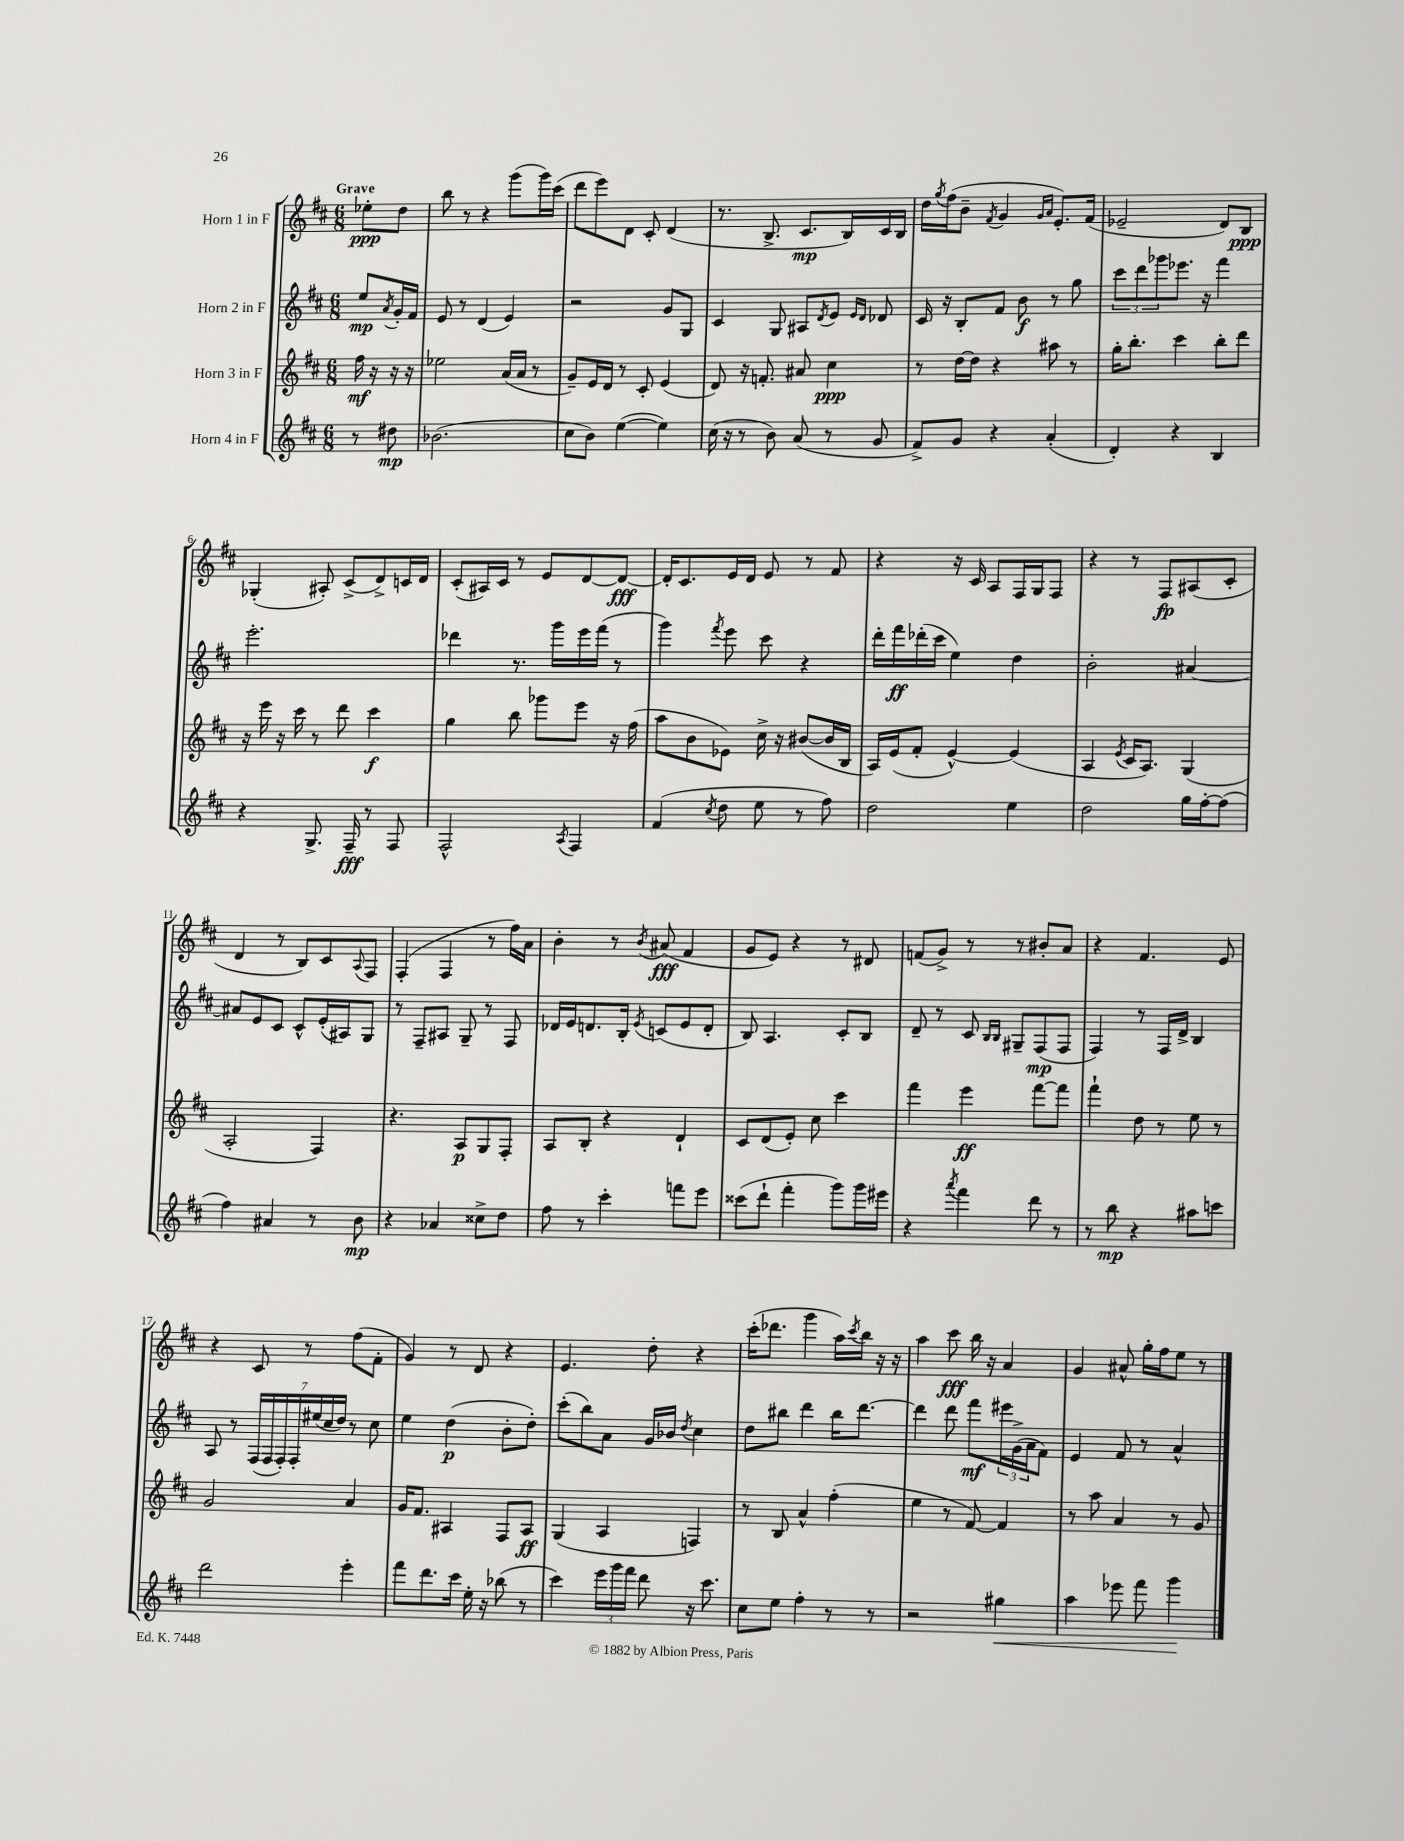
<<
\new StaffGroup <<
\new Staff = "s0" \with { instrumentName = "Horn 1 in F" } {
    \clef treble \key d \major \numericTimeSignature \time 6/8 \partial 4 \tempo "Grave"
    ees''8-.\ppp d''8 |
    b''8 r8 r4 g'''8( g'''16) cis'''16( |
    d'''8 e'''8) d'8 cis'8-. d'4( |
    r8. b8.-> cis'8.\mp b16) cis'16 b16 |
    d''16 \acciaccatura { g''8 } fis''16( b'8-- \acciaccatura { fis'8 } g'4 \grace { g'16 a'16 } e'8.-.) fis'16( |
    ees'2-- d'8) b8\ppp |
    ges4-.( ais8-.) cis'8->( d'8->) c'16 d'16 |
    cis'8-.( ais16) cis'16 r8 e'8 d'8~ d'8~\fff |
    d'16-. cis'8. e'16 d'16 e'8 r8 fis'8 |
    r4 r16 cis'16 a8 fis16 g16 fis8 |
    r4 r8 fis8\fp ais8( cis'8-. |
    d'4 r8 b8) cis'8 \appoggiatura { a8 } fis8 |
    fis4-.( fis4 r8 fis''16) a'16 |
    b'4-. r8 \acciaccatura { b'8 } ais'8\fff( fis'4 |
    g'8 e'8) r4 r8 dis'8 |
    f'8( g'8->) r8 r8 bis'8-. a'8 |
    r4 fis'4. e'8 |
    r4 cis'8 r8 fis''8( fis'8-. |
    g'4) r8 d'8 r4 |
    e'4. d''8-. r4 |
    cis'''16-.( des'''8. g'''4 a''16) \acciaccatura { cis'''8 } b''16 r16 r16 |
    a''4 cis'''8\fff b''16 r16 a'4 |
    g'4 ais'8-^ g''16-. fis''16 e''8 r8 \bar "|." |
}
\new Staff = "s1" \with { instrumentName = "Horn 2 in F" } {
    \clef treble \key d \major \numericTimeSignature \time 6/8 \partial 4
    e''8\mp \acciaccatura { a'8 } g'16-. fis'16 |
    e'8 r8 d'4( e'4) |
    r2 g'8 g8 |
    cis'4 g8 ais8 \acciaccatura { d'8 } e'8 \grace { e'16 d'16 } des'8 |
    cis'16 r16 b8-. fis'8 b'8\f r8 g''8 |
    \tuplet 3/2 { cis'''8 d'''8 ges'''8 } ees'''8. r16 fis'''4 |
    e'''2.-. |
    des'''4 r8. g'''16 e'''16 fis'''16( r8 |
    g'''4) \acciaccatura { fis'''8 } e'''8 cis'''8 r4 |
    d'''16-. fis'''16\ff des'''16-.( cis'''16 e''4) d''4 |
    b'2-. ais'4~ |
    ais'8 e'8 cis'8 cis'8-^ e'16-.( ais16) g8 |
    r8 fis8-- ais8 g8-- r8 fis8 |
    des'16 e'16 d'8. b16-. \acciaccatura { e'8 } c'8( e'8 d'8-. |
    b8) a4. cis'8-. b8 |
    d'8-- r8 cis'8 \grace { b16 b16 } gis8-- fis8\mp( fis8 |
    fis4) r8 fis16 d'16-> b4 |
    a8 r8 \tuplet 7/4 { fis16( fis16 fis16-.) fis16-. eis''16( cis''16 d''16) } r8 cis''8 |
    e''4 d''4\p( b'8-. d''8-.) |
    cis'''8-.( b''8) a'8 g'16 bes'16 \acciaccatura { d''8 } cis''4 |
    d''8 bis''8 d'''4 bis''16 d'''8.~ |
    d'''4 d'''8 fis'''8\mf \tuplet 3/2 { eis'''16 g'16->( a'16 } fis'8) |
    e'4 fis'8 r8 a'4-^ \bar "|." |
}
\new Staff = "s2" \with { instrumentName = "Horn 3 in F" } {
    \clef treble \key d \major \numericTimeSignature \time 6/8 \partial 4
    fis''16\mf r16 r16 r16 |
    ees''2 a'16( a'16 r8 |
    g'8--) e'16 d'16 r8 cis'8-. e'4( |
    d'8) r16 f'8.-. ais'8 cis''4\ppp |
    r8 d''16~ d''16 r4 ais''8 r8 |
    g''16-. b''8.-. cis'''4 b''8-. d'''8 |
    r16 e'''16 r16 cis'''16 r8 d'''8 cis'''4\f |
    g''4 b''8 ges'''8 e'''8 r16 fis''16( |
    a''8 b'8 ees'8) cis''16-> r16 bis'8~( bis'16 b16 |
    a16) e'16( fis'8-. e'4~-^) e'4( |
    a4 \acciaccatura { e'8 } cis'16 a8.) g4( |
    a2-. fis4) |
    r4. a8\p g8 fis8-. |
    a8 b8-. r4 d'4-! |
    cis'8 d'8( e'8-.) cis''8 cis'''4 |
    fis'''4 e'''4\ff fis'''8~ fis'''8 |
    fis'''4-! d''8 r8 e''8 r8 |
    g'2 a'4 |
    g'16 fis'8. ais4 fis8 ais8\ff |
    g4( a4 f4) |
    r8 b8 a'4-^ fis''4-.( |
    e''4 r8 fis'8~) fis'4 |
    r8 a''8 a'4 r8 g'8 \bar "|." |
}
\new Staff = "s3" \with { instrumentName = "Horn 4 in F" } {
    \clef treble \key d \major \numericTimeSignature \time 6/8 \partial 4
    r8 dis''8\mp |
    bes'2.( |
    cis''8 b'8) e''4~( e''4) |
    cis''16( r16 r8 b'8) a'8( r8 g'8 |
    fis'8->) g'8 r4 a'4-.( |
    d'4-.) r4 b4 |
    r4 g8.-> fis16--\fff r8 fis8 |
    fis2-^ \acciaccatura { a8 } fis4 |
    fis'4( \acciaccatura { cis''8 } d''8 e''8 r8 fis''8) |
    d''2 e''4 |
    d''2 g''16 fis''16~-. fis''8( |
    fis''4) ais'4 r8 b'8\mp |
    r4 aes'4 cisis''8-> d''8 |
    fis''8 r8 cis'''4-. f'''8 e'''8 |
    cisis'''8( d'''8-! fis'''4-. g'''8) g'''16 eis'''16 |
    r4 \acciaccatura { a'''8 } fis'''4 d'''8 r8 |
    r8 b''8\mp r4 ais''8 c'''8 |
    d'''2 e'''4-. |
    fis'''8 d'''8. cis'''16 e''16-. r16 bes''8( r8 |
    cis'''4) \tuplet 3/2 { e'''16 g'''16 fis'''16 } d'''8 r16 cis'''8. |
    cis''8 e''8 fis''4-. r8 r8 |
    r2 gis''4\< |
    a''4 ees'''8 fis'''8 g'''4\! \bar "|." |
}
>>
>>
